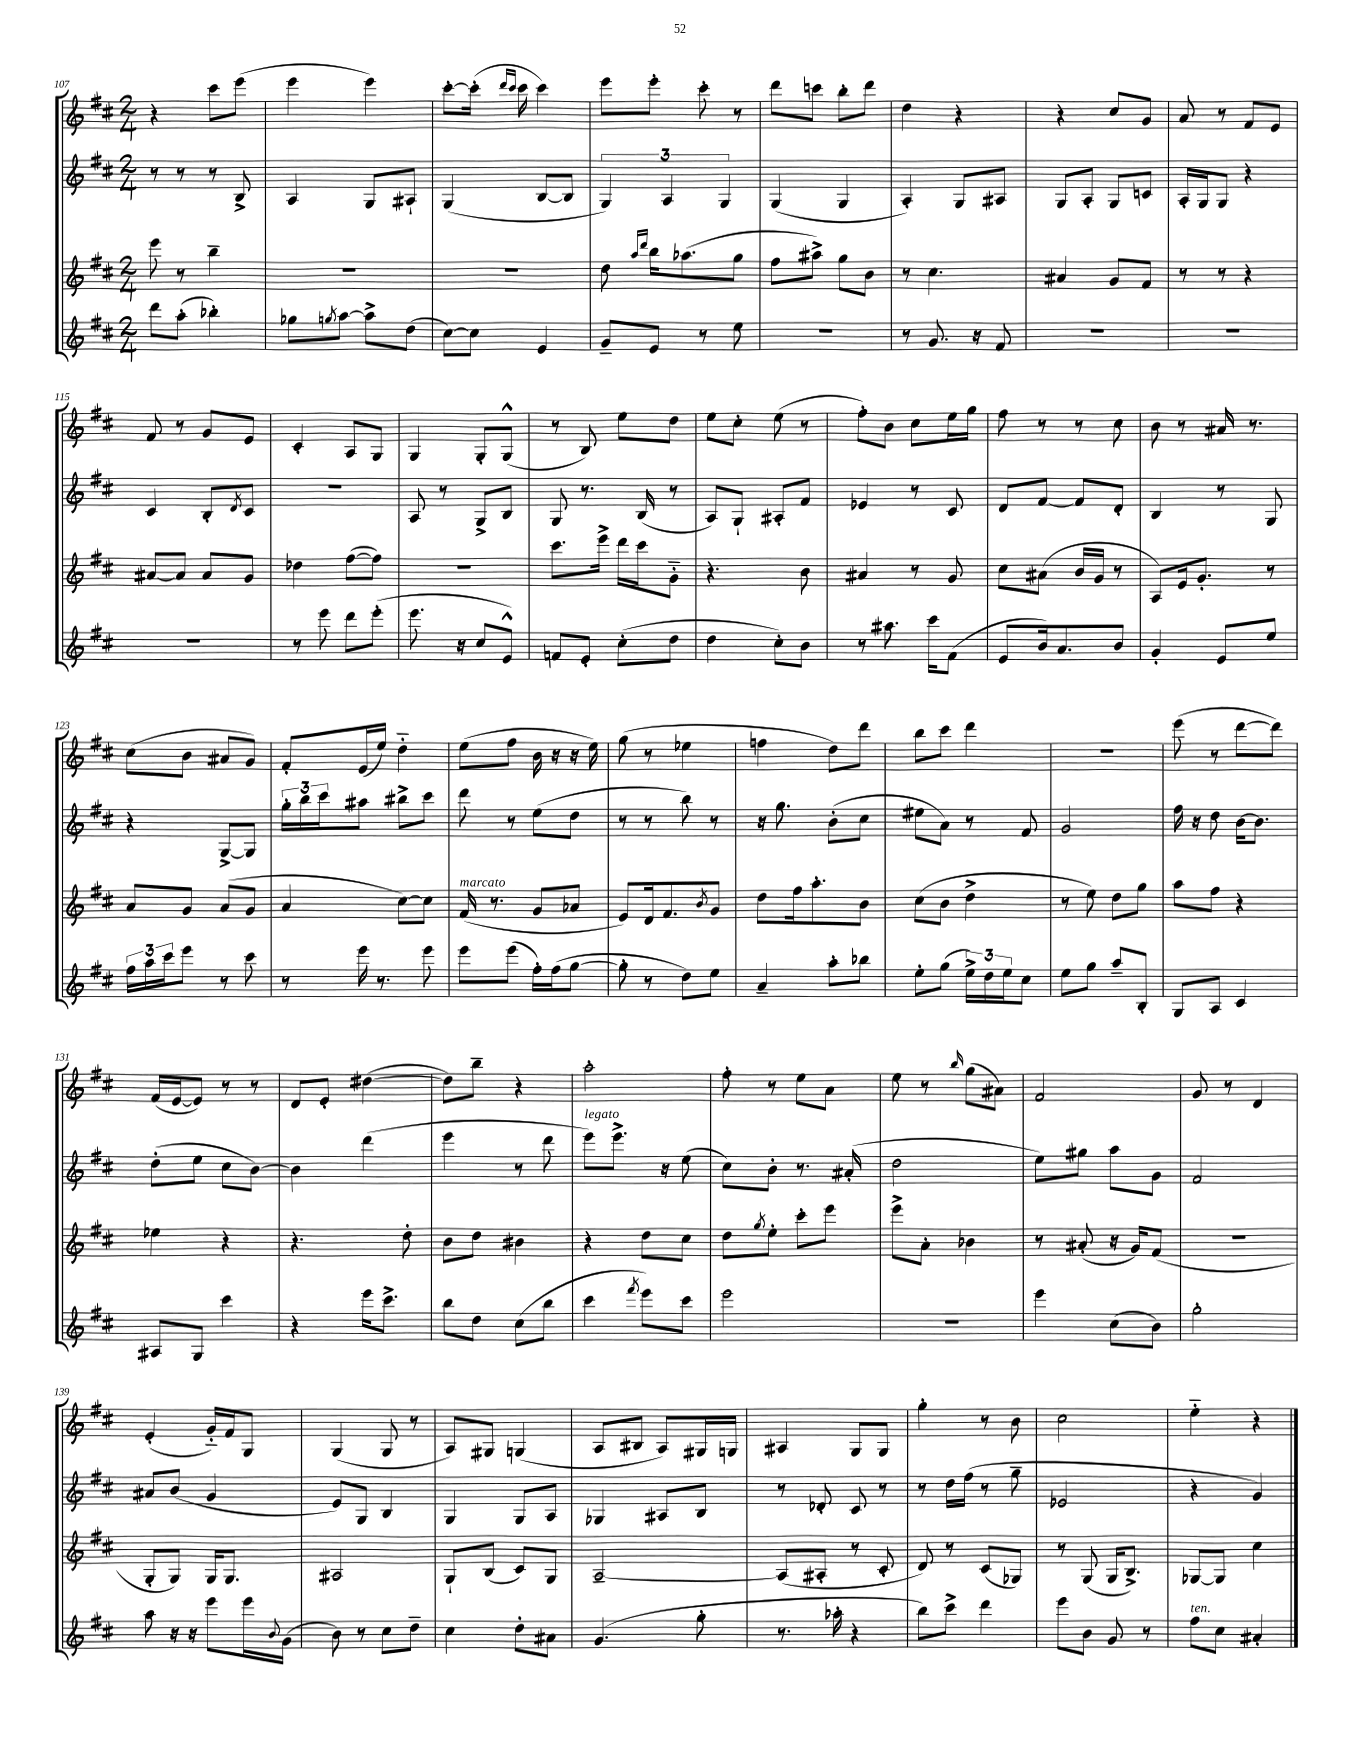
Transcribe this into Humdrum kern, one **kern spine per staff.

**kern	**kern	**kern	**kern
*staff4	*staff3	*staff2	*staff1
*clefG2	*clefG2	*clefG2	*clefG2
*k[f#c#]	*k[f#c#]	*k[f#c#]	*k[f#c#]
*M2/4	*M2/4	*M2/4	*M2/4
8ddd\L	8eee\	8r	4r
(8aa'\J	8r	8r	.
4bb-'\)	4bb~\	8r	8ccc#\L
.	.	8B^/	(8eee\J
=	=	=	=
8gg-\L	2r	4A/	4eee\
8qgg/	.	.	.
[8aa\J	.	.	.
8aa^\]L	.	8G/L	4eee\)
(8dd\J	.	8A#`/J	.
=	=	=	=
[8cc#\L)	2r	(4G/	[8ccc#'\L
8cc#\]J	.	.	(16ccc#'\]Jk
.	.	.	16qqddd/LL
.	.	.	16qqccc#/JJ
.	.	.	16ccc#\
4e/	.	[8B/L	4ccc#\)
.	.	8B/]J	.
=	=	=	=
8g~/L	8dd\	6G/)	8eee\L
.	16qqaa/LL	.	.
.	16qqddd/JJ	.	.
8e/J	16bb\LK	.	8eee'\J
.	.	6A/	.
.	(8.aa-\	.	.
8r	.	.	8ccc#'\
.	.	6G/	.
8ee\	8gg\J	.	8r
=	=	=	=
2r	8ff#\L	(4G/	8ddd\L
.	8aa#^\J)	.	8ccc\J
.	8gg\L	4G/	8bb'\L
.	8b\J	.	8ddd\J
=	=	=	=
8r	8r	4A'/)	4dd\
8.g/	4.cc#\	.	.
.	.	8G/L	4r
16r	.	.	.
8f#/	.	8A#/J	.
=	=	=	=
2r	4a#/	8G/L	4r
.	.	8A'/J	.
.	8g/L	8G/L	8cc#/L
.	8f#/J	8c/J	8g/J
=	=	=	=
2r	8r	16A'/LL	8a/
.	.	16G/J	.
.	8r	8G/J	8r
.	4r	4r	8f#/L
.	.	.	8e/J
=	=	=	=
2r	[8a#/L	4c#/	8f#/
.	8a#/]J	.	8r
.	8a#/L	8B'/L	8g/L
.	.	8qd/	.
.	8g/J	8c#/J	8e/J
=	=	=	=
8r	4dd-\	2r	4c#'/
8eee\	.	.	.
8ddd\L	([8ff#\L	.	8A/L
(8eee'\J	8ff#\]J)	.	8G/J
=	=	=	=
8.eee\	2r	8A/	4G/
.	.	8r	.
16r	.	.	.
8cc#/L	.	8G^/L	8G'/L
8e^^/J)	.	8B/J	(8G^^/J
=	=	=	=
8f/L	8.ccc#\L	8G/	8r
8e'/J	.	8.r	8B/)
.	16eee^\Jk	.	.
(8cc#'\L	16ddd\LL	.	8ee\L
.	16ccc#\J	(16B/	.
8dd\J	8g'~\J	8r	8dd\J
=	=	=	=
4dd\	4.r	8A/L)	8ee\L
.	.	8G`/J	8cc#'\J
8cc#'\L)	.	8A#'/L	(8ee\
8b\J	8b\	8f#/J	8r
=	=	=	=
8r	4a#/	4e-/	8ff#'\L)
8.aa#\	.	.	8b\J
.	8r	8r	8cc#\L
16ccc#\LK	.	.	.
(8f#\J	8g/	8c#/	16ee\L
.	.	.	16gg\JJ
=	=	=	=
8e/L	8cc#\L	8d/L	8ff#\
16b/k)	(8a#\J	[8f#/J	8r
8.a/	.	.	.
.	16b/LL	8f#/]L	8r
.	16g/JJ	.	.
8b/J	8r	8d'/J	8cc#\
=	=	=	=
4g'/	8A/L)	4B/	8b\
.	16e/k	.	8r
.	8.g'/J	.	.
8e/L	.	8r	16a#/
.	.	.	8.r
8ee/J	8r	8G/	.
=	=	=	=
24ff#\LL	8a/L	4r	(8cc#\L
24aa\	.	.	.
24ccc#\J	.	.	.
8eee\J	8g/J	.	8b\J
8r	(8a/L	[8G^/L	8a#/L
8ccc#\	8g/J	8G/]J	8g/J)
=	=	=	=
8r	4a/	24gg'\LL	8f#'/L
.	.	24bb\	.
.	.	24ccc#\J	.
16eee\	.	8aa#\J	(16e/L
8.r	.	.	16ee/JJ)
.	[8cc#\L)	8bb#^\L	4dd'~\
8eee\	8cc#\]J	8ccc#\J	.
=	=	=	=
8eee\L	(16f#/	8ddd\	(8ee\L
.	8.r	.	.
(8eee\J	.	8r	8ff#\J
16ff#'\LL)	8g/L	(8ee\L	16b\
(16ff#\J	.	.	16r
[8gg\J	8a-/J	8dd\J	16r
.	.	.	16ee\)
=	=	=	=
8gg'\]	8e/L)	8r	(8gg\
8r	16d/k	8r	8r
.	8.f#/	.	.
8dd\L)	.	8bb\)	4ee-\
.	8qb/	.	.
8ee\J	8g/J	8r	.
=	=	=	=
4a~/	8dd\L	16r	4ff\
.	.	8.gg\	.
.	16ff#\k	.	.
.	8.aa'\	.	.
8aa'\L	.	(8b'\L	8dd\L)
8bb-\J	8b\J	8cc#\J	8ddd\J
=	=	=	=
8ee'\L	(8cc#\L	8ee#\L	8bb\L
(8gg\J	8b\J	8a\J)	8ccc#\J
24ee^\LL)	4dd^\	8r	4ddd\
24dd\	.	.	.
24ee\J	.	.	.
8cc#\J	.	8f#/	.
=	=	=	=
8ee\L	8r	2g/	2r
8gg\J	8ee\)	.	.
8aa~/L	8dd\L	.	.
8B'/J	8gg\J	.	.
=	=	=	=
8G/L	8aa\L	16ff#\	(8eee\
.	.	16r	.
8A/J	8ff#\J	8dd\	8r
4c#/	4r	[16b\LK	[8ddd\L
.	.	8.b\]J	.
.	.	.	8ddd\]J)
=	=	=	=
8A#/L	4ee-\	(8dd'\L	(16f#/LL
.	.	.	[16e/J
8G/J	.	8ee\J	8e/]J)
4ccc#\	4r	8cc#\L	8r
.	.	[8b\J)	8r
=	=	=	=
4r	4.r	4b\]	8d/L
.	.	.	8e'/J
16eee\LK	.	(4ddd\	([4dd#\
8.ccc#^\J	.	.	.
.	8dd'\	.	.
=	=	=	=
8bb\L	8b\L	4eee\	8dd#\]L)
8dd\J	8dd\J	.	8bb~\J
(8cc#\L	4b#\	8r	4r
8bb\J	.	8ddd\	.
=	=	=	=
4ccc#\	4r	8eee\L)	2aa'\
.	.	8.eee^\J	.
8qfff#/	.	.	.
8eee\L)	8dd\L	.	.
.	.	16r	.
8ccc#\J	8cc#\J	(8ee\	.
=	=	=	=
2eee\	8dd\L	8cc#\L)	8ff#'\
.	8qgg/	.	.
.	8ee'\J	8b'\J	8r
.	8ccc#'\L	8.r	8ee\L
.	8eee\J	.	8a\J
.	.	(16a#'/	.
=	=	=	=
2r	8eee^\L	2dd\	8ee\
.	8a'\J	.	8r
.	.	.	16qqbb/
.	4b-\	.	(8gg\L
.	.	.	8a#\J)
=	=	=	=
4eee\	8r	8ee\L)	2f#/
.	(8a#'/	8gg#\J	.
(8cc#\L	16r	8aa\L	.
.	16g/LK)	.	.
8b\J)	(8f#/J	8g\J	.
=	=	=	=
2gg'\	2r	2f#/	8g/
.	.	.	8r
.	.	.	4d/
=	=	=	=
8aa\	8G'/L	8a#/L	(4e'/
16r	8G/J)	(8b/J	.
16r	.	.	.
8eee\L	16G/LK	4g/	16g'~/LL)
.	8.G/J	.	16f#/J
16eee\L	.	.	8G/J
8qqb/	.	.	.
(16g\JJ	.	.	.
=	=	=	=
8b\)	2A#/	8e/L)	(4G/
8r	.	8G/J	.
8cc#\L	.	4B/	8G/
8dd~\J	.	.	8r
=	=	=	=
4cc#\	8G`/L	4G/	8A/L)
.	(8B/J	.	8G#/J
8dd'\L	8c#/L)	8G/L	(4G/
8a#\J	8G/J	8A/J	.
=	=	=	=
(4.g/	[2A~/	4G-/	8A/L
.	.	.	8B#/J
.	.	8A#/L	8A/L)
8gg'\	.	8B/J	16G#/L
.	.	.	16G/JJ
=	=	=	=
8.r	(8A/]L	8r	4A#/
.	8A#'/J	8d-'/	.
16aa-'\	.	.	.
4r	8r	8c#/	8G/L
.	8c#'/	8r	8G/J
=	=	=	=
8bb\L)	8d/)	8r	4gg'\
8ccc#^\J	8r	16dd\LL	.
.	.	(16ff#\JJ	.
4ddd\	(8c#/L	8r	8r
.	8G-/J)	8gg~\	8b\
=	=	=	=
8eee\L	8r	2e-/	2cc#\
8b\J	(8G/	.	.
8g/	16G/LK	.	.
.	8.B^/J)	.	.
8r	.	.	.
=	=	=	=
8ff#\L	[8G-/L	4r	4ee'~\
8cc#\J	8G-/]J	.	.
4a#'/	4cc#\	4g/)	4r
==	==	==	==
*-	*-	*-	*-
